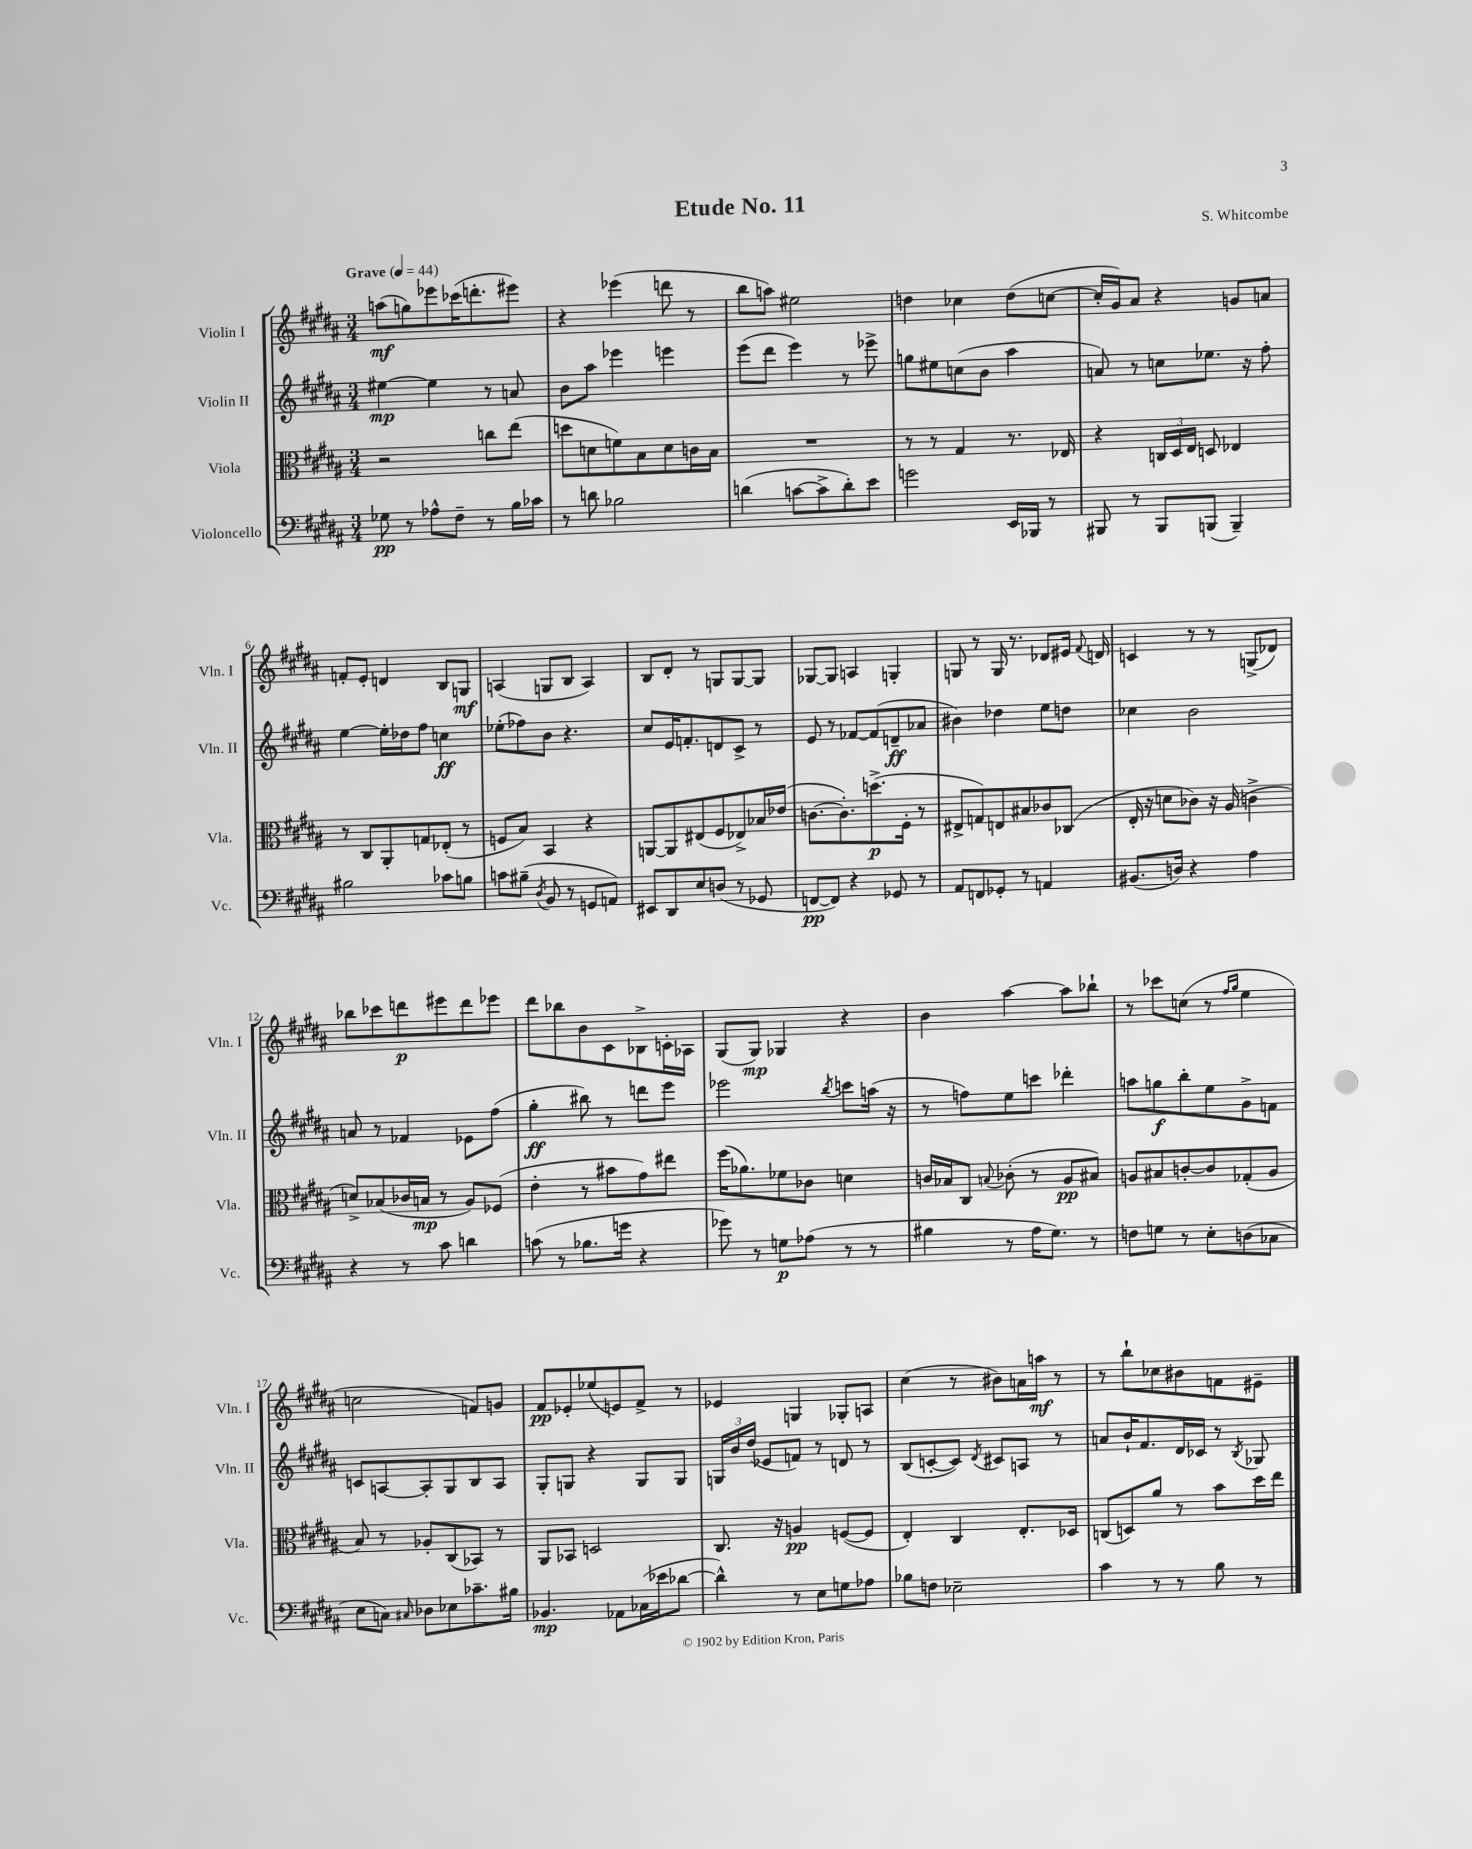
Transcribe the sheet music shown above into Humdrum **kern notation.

**kern	**kern	**kern	**kern
*staff4	*staff3	*staff2	*staff1
*clefF4	*clefC3	*clefG2	*clefG2
*k[f#c#g#d#a#]	*k[f#c#g#d#a#]	*k[f#c#g#d#a#]	*k[f#c#g#d#a#]
*M3/4	*M3/4	*M3/4	*M3/4
*MM44	*MM44	*MM44	*MM44
8G-\	2r	[4ee#\	(8aa\L
8r	.	.	8gg\)
8A-^^\L	.	4ee#\]	8eee-\
8F#~\J	.	.	(16ccc-\K
.	.	.	8.ddd'\
8r	8cc\L	8r	.
16B\LL	(8ee\J	8a/	8eee#\J)
16c-\JJ	.	.	.
=	=	=	=
8r	8dd\L	8b\L	4r
8d\	8d\	8aa#\J	.
2B-\	8f\)	4eee-\	(4eee-\
.	8B\	.	.
.	8d\	4eee\	8ddd\
.	16c\L	.	8r
.	16B\JJ	.	.
=	=	=	=
(4d\	2.r	(8eee\L	8bb\L
.	.	8ddd#\J	8aa\J)
[8c\L	.	4eee\)	2ee#\
8c^\]	.	.	.
8d'\)	.	8r	.
8e\J	.	8eee-^\	.
=	=	=	=
2g\	8r	8gg\L	4dd\
.	8r	8ee#\	.
.	4G#/	(8cc\	4cc-\
.	.	8b\J	.
16EE/LL	8.r	4aa#\	(8dd\L
16BBB-/JJ	.	.	.
8r	.	.	[8cc\J
.	16E-/	.	.
=	=	=	=
8BBB#/	4r	8a/)	16cc'/]LL
.	.	.	16g#/J)
8r	.	8r	8a#/J
8BBB#/L	24C/LL	8cc\L	4r
.	24D#/	.	.
.	24E/JJ	.	.
(8BBB/J	8D/	8.ee-\J	.
4BBB~/)	4E-/	.	8g/L
.	.	16r	.
.	.	8ff#'\	8a/J
=	=	=	=
2B#\	8r	[4ee\	8f'/L
.	8C#/L	.	8e'/J
.	8AA#'/	16ee'\]LL	4d/
.	.	16dd-\J	.
.	8G/	8ff#\J	.
8c-\L	(8E-'/J	4cc\	8B/L
8B\J	8r	.	8G/J
=	=	=	=
8c\L	8F/L	(8ee-'\L	(4A/
(8B#~\J	8B/J)	8ff-\)	.
8qD#/	.	.	.
8BB/	4BB/	8b\J	8G/L
8r	.	4.r	8B/J
8GG/L	4r	.	4A/)
8AA/J)	.	.	.
=	=	=	=
8EE#/L	[8AA/L	8cc#/L	8B/L
8DD#/	8AA/]	16e/K	8d#'/J
.	.	8.f'/	.
8E/	(8E#/	.	8r
(8D/J	8F#/	8d/	8G/L
8r	8E-^/)	8c#^/J	[8G/
8GG-/	16B-/L	8r	8G/]J
.	(16e-/JJ	.	.
=	=	=	=
[8FF/L	[8.c\L	8e/	[8G-/L
8FF/]J)	.	8r	8G-/]J
.	8.c'\])	.	.
4r	.	[8f-/L	4A/
.	(8.dd^\	(8f-/]	.
8GG-/	.	8d~/	4G'/
.	16F#'\Jk	.	.
8r	8r	8a-/J	.
=	=	=	=
8AA#/L	8E#^/L	4b#\)	8G/
8FF/	8G/)	.	8r
8GG-'/J	8E/	4dd-\	16G/
.	.	.	8.r
8r	8B#/	.	.
4AA/	8c-/	8ee\L	8d-/L
.	(8C-/J	8dd\J	16e#/Jk
.	.	.	8qqf#/
.	.	.	16d/
=	=	=	=
(8.BB#/L	16E'/	4cc-\	4c/
.	16r	.	.
.	8d\L	.	.
16D/Jk)	.	.	.
4r	8c-\J)	2b\	8r
.	16r	.	8r
.	(16A#/	.	.
4A#\	4c^\	.	(8G^/L
.	.	.	8d-/J)
=	=	=	=
4r	8d^/L)	8a/	8bb-\L
.	(8B-/	8r	8ccc-\
8r	16c-/L	4f-/	8ddd\
.	16B/JJ	.	.
8c#\	8r	.	8eee#\
4d\	8A#/L)	8e-\L	8ddd\
.	(8F-/J	(8ff#\J	8eee-\J
=	=	=	=
(8c\	4e'\	4gg#'\	8ddd#\L
8r	.	.	8bb-\
8.B-\L	8r	8bb#\)	8b\
.	8b#\L	8r	8c#\
16g\Jk	.	.	.
4r	8g#\)	8ddd\L	8B-^\
.	8ee#\J	8eee\J	16c'\L
.	.	.	16A-\JJ
=	=	=	=
8g-\)	(16ff#\LK	2eee-\	(8G#/L
.	8.a-\)	.	.
8r	.	.	8G#/J)
8G\L	8f-\	.	4G-/
(8A-\J	8c-\J	.	.
.	.	8qbb/	.
8r	4d\	8ccc\L	4r
8r	.	(16aa\Jk	.
.	.	16r	.
=	=	=	=
4B#\	16c/LL	8r	4b\
.	16B-/J	.	.
.	8C#/J	8ff\L)	.
.	8qqB/	.	.
8r	(8c-'\	8ee\	[4aa#\
16A#\LK	8r	8ccc\J	.
8.G#\J)	.	.	.
.	8A#/L	4ddd-'\	8aa#\]L
8r	8B#/J)	.	8bb-`\J
=	=	=	=
8F\L	8A/L	8aa\L	8r
8G\J	8B#/	8gg\	8ccc-\L
8r	[8c'/	8bb'\	(8cc\J
8E'\L	8c/]	8ee\	8r
.	.	.	16qqff#/LL
.	.	.	16qqgg#/JJ
(8D\	(8G-'/	8g#^\	4ee\
8C-\J	8A/J	8f\J	.
=	=	=	=
8E\L	8B/)	8c/L	2cc\
8C\J)	8r	[8A/	.
16qqC#/	.	.	.
8D-\L	8A-'/L	8A'/]	.
8E-\	(8C#/	8G#/	.
8.c-~\	8BB-/J)	8B/	8f/L)
.	8r	8A/J	8g/J
16B#\Jk	.	.	.
=	=	=	=
4.BB-/	8AA#/L	8G#'/L	8f#/L
.	8BB-/J	8G/J	8e-'/
.	2D/	4r	(8ee-/
8AA-\L	.	.	8e/)
(16C-\L	.	8G/L	8f#^/J
16e-\J	.	.	.
[8d-\J	.	8G/J	8r
=	=	=	=
4d-^^\])	8.C#/	24G/LL	4e-/
.	.	24b/	.
.	.	(24dd#/JJ	.
.	.	8e-/L	.
.	16r	.	.
8r	4A/	8f/J)	4G/
8E\L	.	8r	.
8G\	([8F/L	8d/	8G-'/L
8A-\J	8F/]J	8r	8A/J
=	=	=	=
8B-\L	4E'/)	(8B/L	(4cc#\
8F\J	.	[8c'/	.
2E-~\	4C#/	8c/]J)	8r
.	.	8qd#/	.
.	.	8c#/L	8b#\L)
.	8.E'/L	8A/J	16a\L
.	.	.	16aa\JJ
.	.	8r	8r
.	16D-/Jk	.	.
=	=	=	=
4c#\	(8C/L	8a/L	8r
.	8D/)	16b`/K	8bb`\L
.	.	8.f#/	.
8r	8a#/J	.	8cc-\
8r	8r	16d#/L	8b#\
.	.	16c-/JJ	.
8B\	8b\L	8r	8f\
.	.	8qB/	.
8r	16dd#\L	8G-/	8e#~\J
.	16ee\JJ	.	.
==	==	==	==
*-	*-	*-	*-
